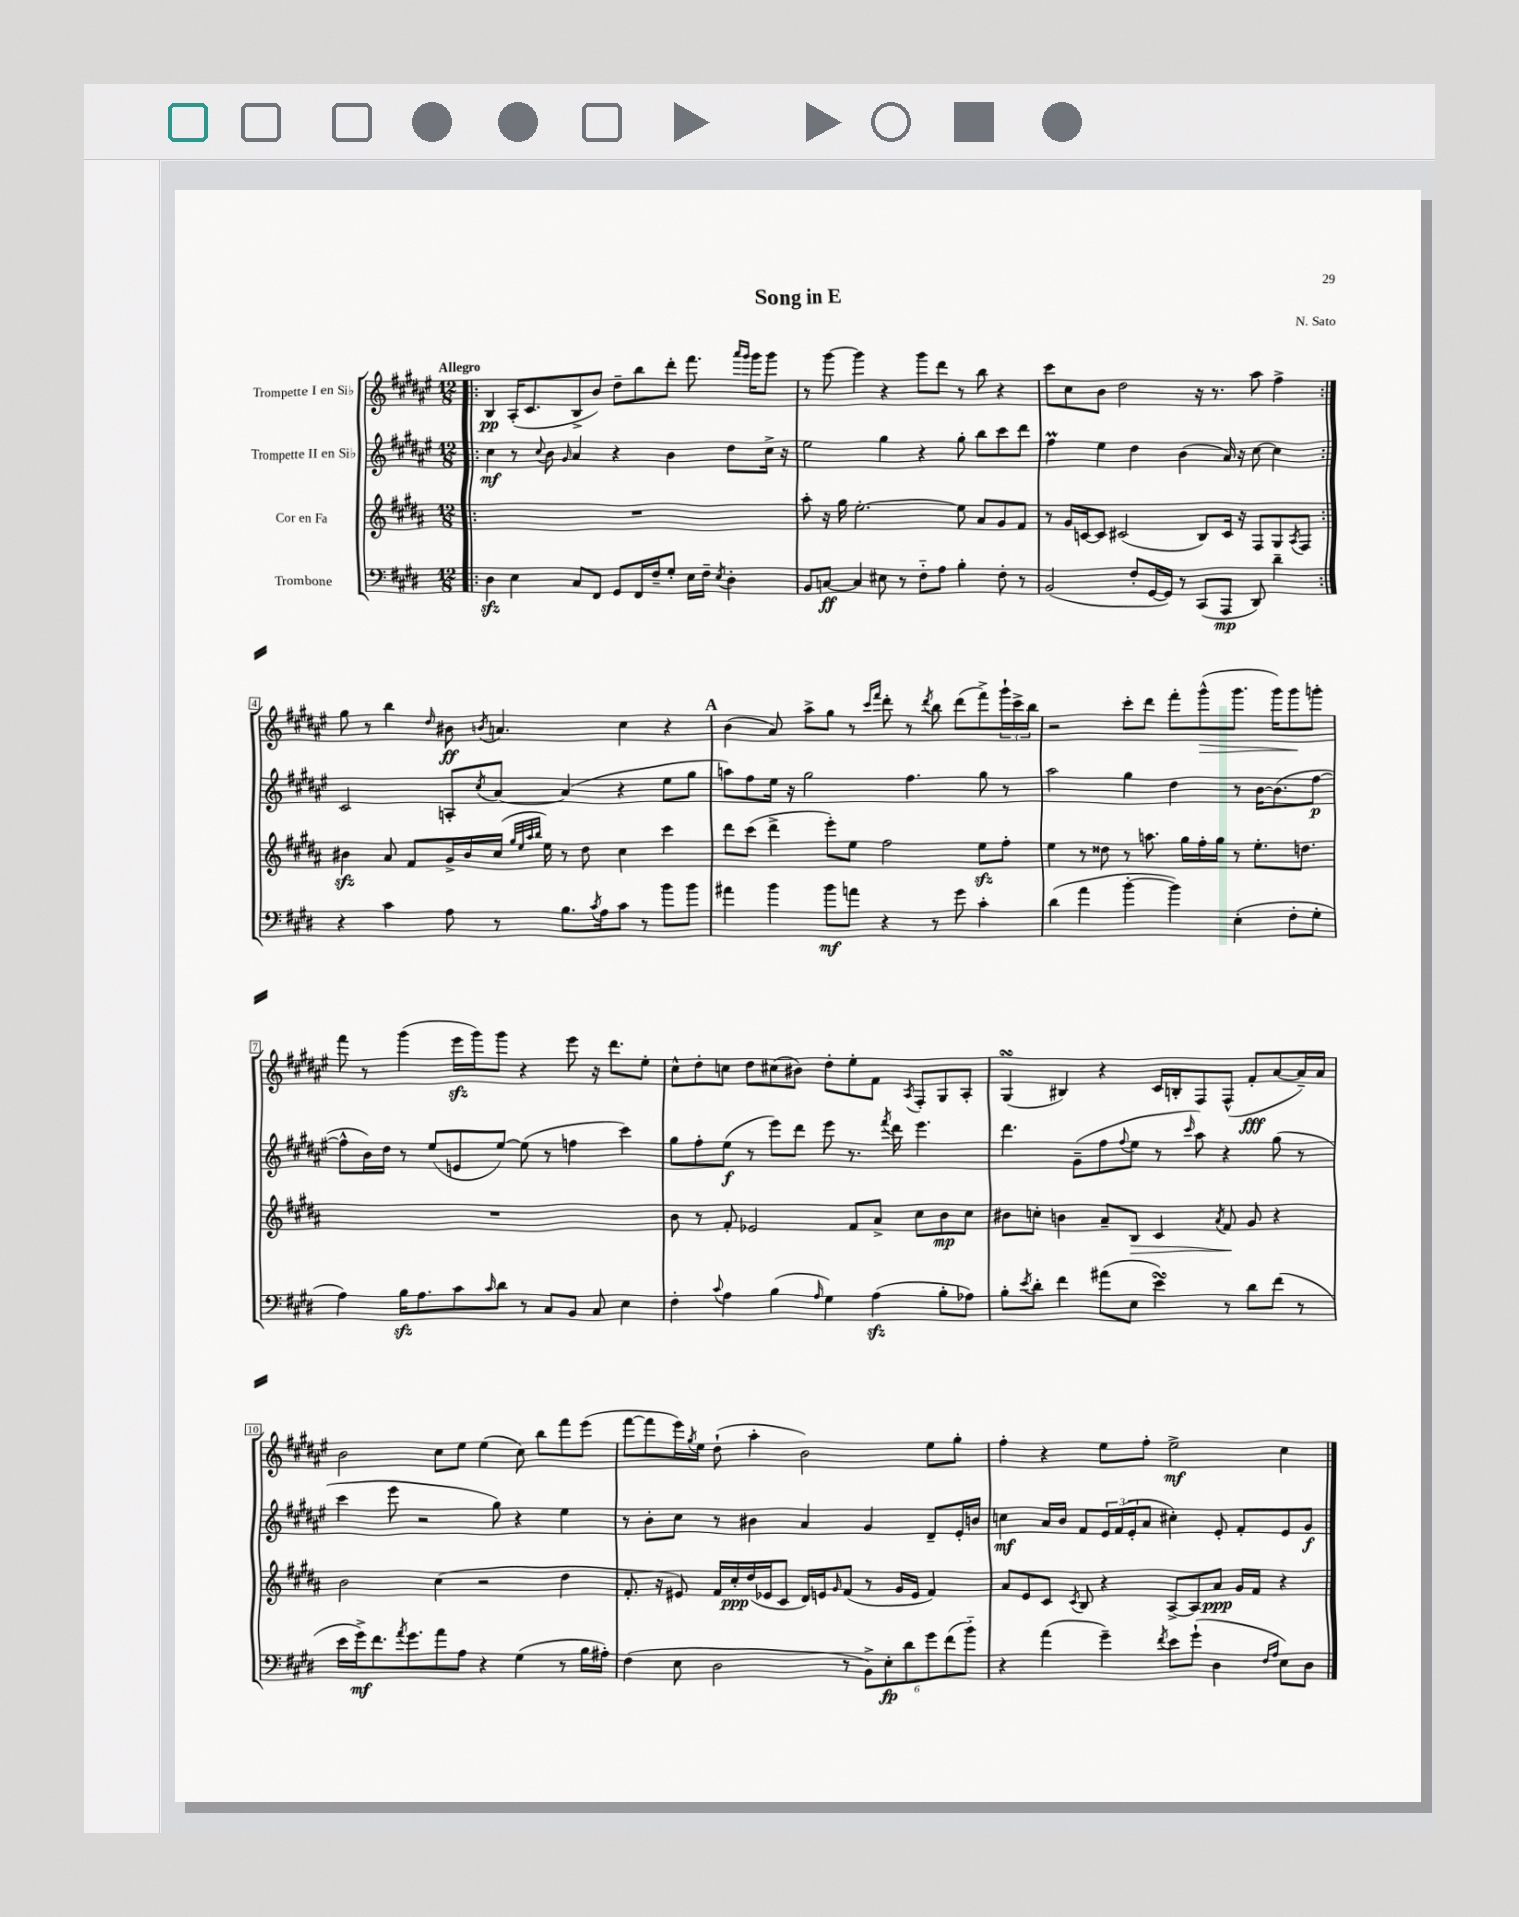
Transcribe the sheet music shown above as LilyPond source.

\header { title = "Song in E" composer = "N. Sato" }
<<
\new StaffGroup <<
\new Staff = "s0" \with { instrumentName = "Trompette I en Sib" } {
    \clef treble \key fis \major \numericTimeSignature \time 12/8 \tempo "Allegro"
    \repeat volta 2 { \bar ".|:" b4\pp ais16-.( cis'8. b8-> b'8) dis''8-- b''8 dis'''8-. fis'''8. \grace { ais'''16 gis'''16 } gis'''16 gis'''8 |
    r8 gis'''8~ gis'''4 r4 gis'''8 dis'''8 r8 b''8 r4 |
    cis'''8 cis''8 b'8 dis''2 r16 r8. ais''8 fis''4-> | }
    gis''8 r8 b''4 \grace { dis''16 } bis'8\ff \acciaccatura { b'8 } a'4. cis''4 r4 |
    \mark \markup { \bold "A" } b'4( ais'8) ais''8-> gis''8 r8 \grace { cis'''16 fis'''16 } dis'''8-. r8 \acciaccatura { dis'''8 } b''8 dis'''8( fis'''8->) \tuplet 3/2 { gis'''16-! cis'''16-> b''16 } |
    r2 cis'''8-. dis'''8 fis'''8-. gis'''8-^\>( gis'''8. gis'''16) gis'''8\! g'''8-. |
    fis'''8 r8 gis'''4( eis'''16\sfz gis'''16) gis'''8 r4 eis'''8 r16 dis'''8. eis''8-. |
    cis''8-^ dis''8-. c''8 dis''8 cis''8( bis'8) dis''8-. eis''8-. fis'8 \acciaccatura { ais8 } fis8-. gis8 ais8-. |
    gis4\turn( bis4) r4 cis'16 b16-. fis8 fis8-^( fis'8-.\fff ais'8~ ais'16--) ais'16 |
    b'2 cis''8 eis''8 eis''4( cis''8) b''8 fis'''8 eis'''8( |
    fis'''8~ fis'''8 eis'''16) \acciaccatura { gis''8 } eis''16 dis''8-!( ais''4-. b'2) eis''8 gis''8-. |
    fis''4-. r4 eis''8 fis''8-. eis''2->\mf cis''4 \bar "|." |
}
\new Staff = "s1" \with { instrumentName = "Trompette II en Sib" } {
    \clef treble \key fis \major \numericTimeSignature \time 12/8
    \repeat volta 2 { \bar ".|:" cis''4\mf r8 \appoggiatura { cis''8 } b'8 \grace { gis'16 } ais'4 r4 b'4 dis''8 cis''16-> r16 |
    eis''2 gis''4 r4 gis''8-. b''8 cis'''8 dis'''8 |
    fis''4\prall eis''4 dis''4 b'4( ais'16) r16 cis''8~ cis''4 | }
    cis'2 a8-. \acciaccatura { cis''8 } ais'8~ ais'4( r4 eis''8 gis''8 |
    \mark \markup { \bold "A" } a''8) fis''8 eis''16 r16 gis''2 fis''4. gis''8 r8 |
    ais''2 gis''4 dis''4 r8 b'16~ b'8.( fis''8~\p |
    fis''8-^ b'16) dis''16 r8 eis''8( e'8 eis''8~) eis''8( r8 f''4 cis'''4) |
    gis''8 fis''8-. eis''8\f( r8 eis'''8) dis'''8 eis'''8 r8. \acciaccatura { fis'''8 } dis'''16 eis'''4. |
    dis'''4. gis'8--( fis''8 \appoggiatura { fis''8 } eis''8 r8 \grace { cis'''16 } ais''8) r4 gis''8( r8 |
    cis'''4 eis'''8 r2 gis''8) r4 eis''4 |
    r8 b'8-. cis''8 r8 bis'4 ais'4 gis'4 dis'8-- eis'16-. b'16 |
    c''4\mf ais'16 b'16 fis'8 \tuplet 3/2 { eis'16 fis'16( eis'16-. } ais'8 cis''4-.) eis'8-. fis'8-. eis'8 gis'8\f \bar "|." |
}
\new Staff = "s2" \with { instrumentName = "Cor en Fa" } {
    \clef treble \key b \major \numericTimeSignature \time 12/8
    \repeat volta 2 { \bar ".|:" R1. |
    ais''8-. r16 gis''16 e''2.~-. e''8 ais'8 gis'8 fis'8 |
    r8 gis'16 c'16~ c'8 cis'2( b8) cis'16 r16 fis8 gis8 \acciaccatura { ais8 } fis8 | }
    bis'4\sfz ais'8 fis'8 gis'16-> bis'16 cis''16( \grace { gis''32 e''32 ais''32 b''32 } e''16) r8 dis''8 cis''4 cis'''4 |
    \mark \markup { \bold "A" } dis'''8 cis'''8( dis'''4-> e'''8-.) e''8 fis''2 e''8\sfz fis''8-. |
    e''4 r8 disis''8 r8 a''8. gis''16 fis''16-. gis''16 r8 e''8.-. d''8. |
    R1. |
    b'8 r8 fis'8-. ees'2 fis'8 ais'8-> cis''8 b'8\mp cis''8 |
    bis'8 c''8-. b'4 ais'8-- b8\> cis'4 \acciaccatura { ais'8 } fis'8\! gis'8 r4 |
    b'2 cis''4( r2 dis''4 |
    fis'8.-. r16 eis'8) fis'16 cis''16-.\ppp dis''16( ees'16 cis'8 dis'16) e'16 \grace { gis'16 } fis'8( r8 gis'16 e'16 fis'4) |
    ais'8 e'8 cis'8 \acciaccatura { cis'8 } b8 r4 ais8~-> ais8 ais'8\ppp gis'16 fis'16 r4 \bar "|." |
}
\new Staff = "s3" \with { instrumentName = "Trombone" } {
    \clef bass \key e \major \numericTimeSignature \time 12/8
    \repeat volta 2 { \bar ".|:" dis4\sfz e4 cis8 fis,8 gis,8 fis,16 fis16-- gis8-. e16 fis16-- \acciaccatura { e8 } dis4-. |
    b,8 c8~\ff c4 eis8 r8 fis8-_ a8 b4-. fis8-. r8 |
    b,2( fis8-. gis,16~ gis,16) r8 cis,8( a,,8\mp dis,8) dis'4-- | }
    r4 cis'4 a8 r8 b8. \acciaccatura { cis'8 } a16 cis'8 r8 b'8 b'8 |
    \mark \markup { \bold "A" } ais'4 b'4 b'8\mf a'8 r4 r8 gis'8 cis'4-. |
    dis'4( a'4 b'4~-. b'4) e4-.( fis8-. gis8-. |
    a4) b16\sfz a8. cis'8 \grace { cis'16 } dis'8 r8 cis8 b,8 cis8 e4 |
    fis4-. \appoggiatura { cis'8 } a4 b4( \grace { a16 } gis4) a4\sfz( b8-. aes8) |
    b8-. \acciaccatura { e'8 } dis'8-. fis'4 ais'8( e8 e'4\turn) r8 dis'8 fis'8( r8 |
    e'16 gis'16->\mf) fis'8. \acciaccatura { a'8 } gis'8. a'8 a8 r4 gis4( r8 b16 ais16-.) |
    fis4( e8 dis2 r8 \tuplet 6/4 { b,8->) e8-.\fp dis'8 gis'8 fis'8( b'8-_) } |
    r4 a'4( gis'4--) \acciaccatura { fis'8 } e'8 gis'8-!( dis4 \grace { fis16 a16 } e8) dis8 \bar "|." |
}
>>
>>
\layout { \context { \Score \override BarNumber.stencil = #(make-stencil-boxer 0.1 0.3 ly:text-interface::print) } }
